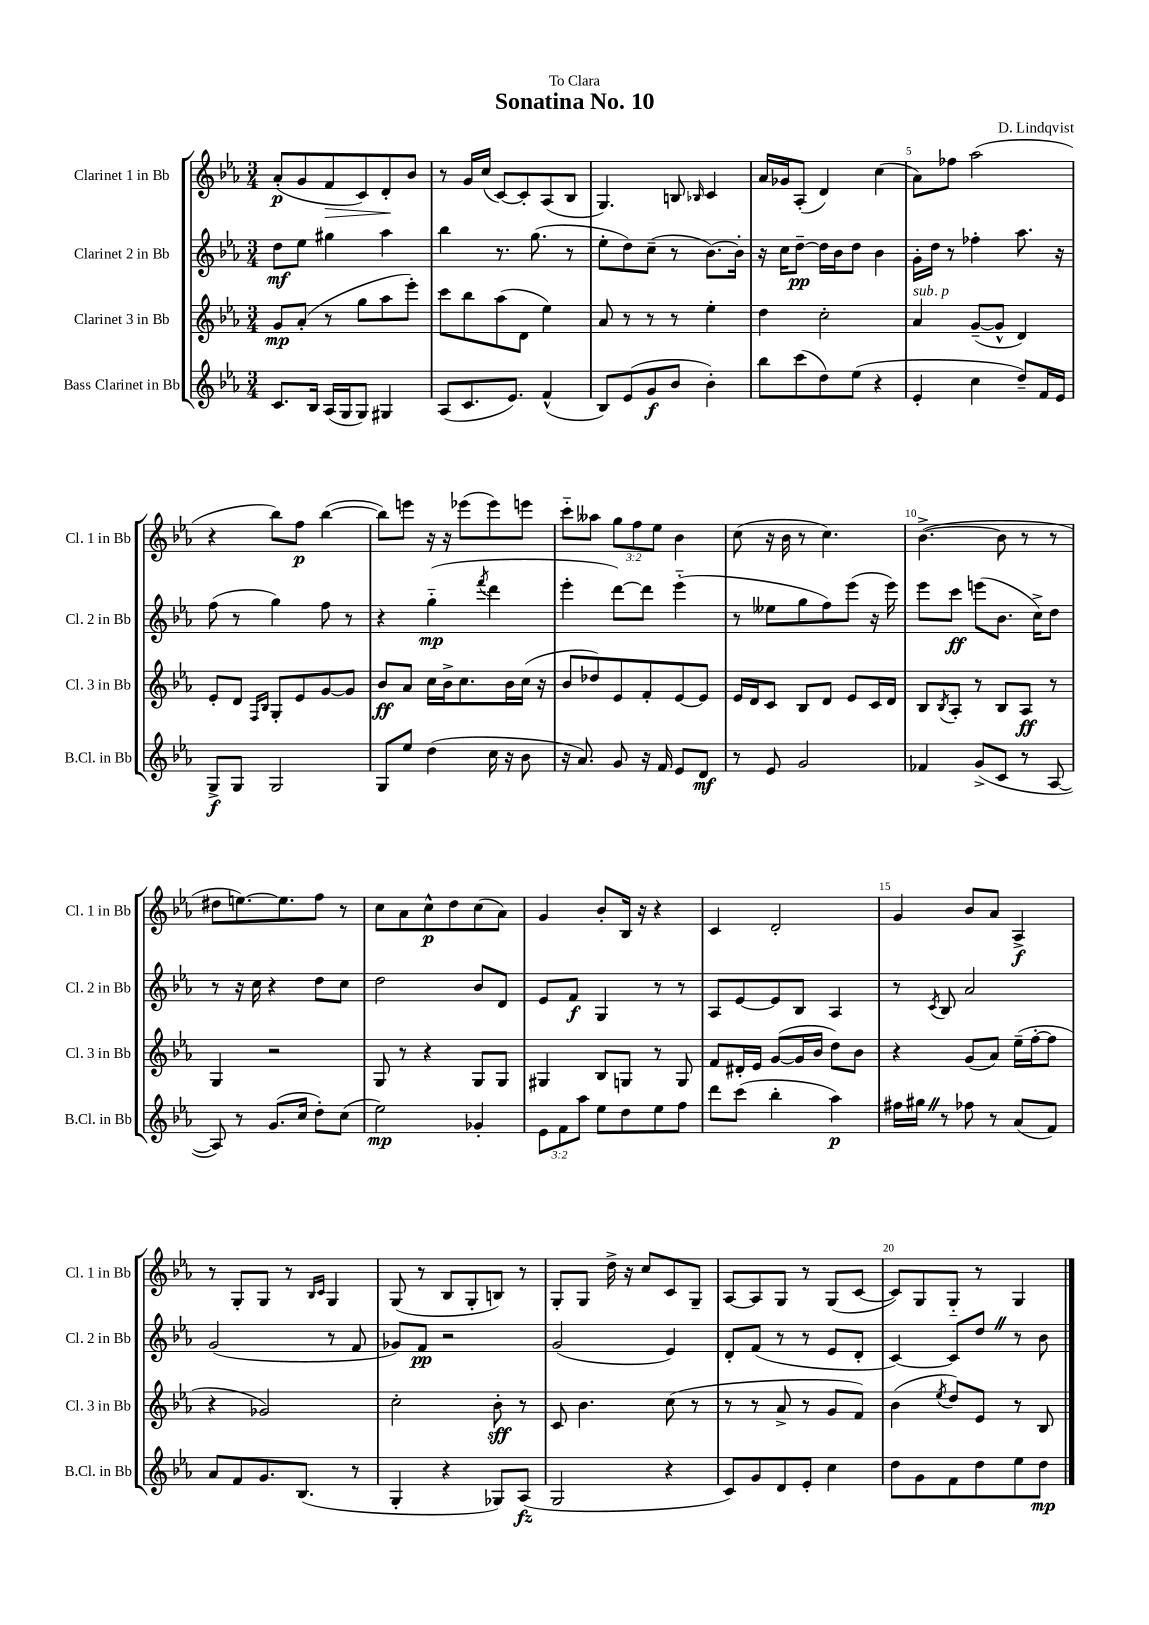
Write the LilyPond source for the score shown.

\header { title = "Sonatina No. 10" composer = "D. Lindqvist" dedication = "To Clara" }
<<
\new StaffGroup <<
\new Staff = "s0" \with { instrumentName = "Clarinet 1 in Bb" shortInstrumentName = "Cl. 1 in Bb" } {
    \clef treble \key ees \major \numericTimeSignature \time 3/4 \override Staff.TupletNumber.text = #tuplet-number::calc-fraction-text
    aes'8-.\p( g'8 f'8\> c'8) d'8-.\! bes'8 |
    r8 g'16 c''16( c'8~) c'8-. aes8( bes8 |
    g4.) b8 \grace { bes16 } c'4 |
    aes'16 ges'16 aes8-.( d'4) c''4( |
    aes'8) fes''8 aes''2( |
    r4 bes''8) f''8\p bes''4~( |
    bes''8) e'''8 r16 r16 ees'''8( ees'''8) e'''8 |
    c'''8-_ aeses''8 \tuplet 3/2 { g''8 f''8 ees''8 } bes'4 |
    c''8( r16 bes'16 r8 c''4.) |
    bes'4.~->( bes'8 r8 r8 |
    dis''8 e''8.~) e''8. f''8 r8 |
    c''8 aes'8 c''8-^\p d''8 c''8( aes'8) |
    g'4 bes'8-. bes16 r16 r4 |
    c'4 d'2-. |
    g'4 bes'8 aes'8 aes4->\f |
    r8 g8-. g8 r8 \grace { bes16 c'16 } g4 |
    g8( r8 bes8 g8-. b8) r8 |
    g8-. g8 d''16-> r16 c''8 c'8 g8-- |
    aes8~ aes8 g8 r8 g8( c'8~ |
    c'8) g8 g8-_ r8 g4 \bar "|." |
}
\new Staff = "s1" \with { instrumentName = "Clarinet 2 in Bb" shortInstrumentName = "Cl. 2 in Bb" } {
    \clef treble \key ees \major \numericTimeSignature \time 3/4
    d''8\mf ees''8 gis''4 aes''4 |
    bes''4 r8. g''8.( r8 |
    ees''8-. d''8) c''8--( r8 bes'8.~) bes'16-. |
    r16 c''16 d''8~--\pp d''16 bes'16 d''8 bes'4 |
    g'16-. d''16 r8 fes''4-. aes''8. r16 |
    f''8( r8 g''4) f''8 r8 |
    r4 g''4-_\mp( \acciaccatura { f'''8 } d'''4 |
    ees'''4-. d'''8~) d'''8 ees'''4-_( |
    r8 eeses''8 g''8 f''8) ees'''8( r16 ees'''16) |
    ees'''8 c'''8\ff e'''8( bes'8. c''16->) d''8 |
    r8 r16 c''16 r4 d''8 c''8 |
    d''2 bes'8 d'8 |
    ees'8 f'8\f g4 r8 r8 |
    aes8 ees'8~ ees'8 bes8 aes4 |
    r8 \acciaccatura { c'8 } bes8 aes'2 |
    g'2( r8 f'8 |
    ges'8) f'8\pp r2 |
    g'2( ees'4) |
    d'8-. f'8( r8 r8 ees'8 d'8-. |
    c'4~) c'8 d''8 \once \override BreathingSign.text = \markup { \musicglyph "scripts.caesura.straight" } \breathe r8 bes'8 \bar "|." |
}
\new Staff = "s2" \with { instrumentName = "Clarinet 3 in Bb" shortInstrumentName = "Cl. 3 in Bb" } {
    \clef treble \key ees \major \numericTimeSignature \time 3/4
    g'8\mp aes'8-.( r8 g''8 aes''8 ees'''8-.) |
    c'''8 bes''8 aes''8( d'8 ees''4) |
    aes'8 r8 r8 r8 ees''4-. |
    d''4 c''2-. |
    aes'4^\markup { \italic "sub. p" } g'8~--( g'8-^ d'4) |
    ees'8-. d'8 \grace { f16 bes16 } g8-. ees'8 g'8~ g'8 |
    bes'8\ff aes'8 c''16 bes'16-> c''8. bes'16 c''16( r16 |
    bes'8 des''8) ees'8 f'8-. ees'8~ ees'8 |
    ees'16 d'16 c'8 bes8 d'8 ees'8 c'16 d'16 |
    bes8 \acciaccatura { bes8 } aes8-. r8 bes8 aes8\ff r8 |
    g4 r2 |
    g8 r8 r4 g8 g8 |
    gis4 bes8 g8 r8 g8 |
    f'8 dis'16-. ees'16 g'8~( g'16 bes'16 d''8) bes'8 |
    r4 g'8( aes'8) ees''16--( f''16~-. f''8 |
    r4 ges'2) |
    c''2-. bes'8-.\sff r8 |
    c'8 bes'4. c''8( r8 |
    r8 r8 aes'8-> r8 g'8 f'8) |
    bes'4( \acciaccatura { ees''8 } d''8) ees'8 r8 bes8 \bar "|." |
}
\new Staff = "s3" \with { instrumentName = "Bass Clarinet in Bb" shortInstrumentName = "B.Cl. in Bb" } {
    \clef treble \key ees \major \numericTimeSignature \time 3/4 \override Staff.TupletNumber.text = #tuplet-number::calc-fraction-text
    c'8. bes16 aes16( g16 g8) gis4 |
    aes8( c'8. ees'8.) f'4-^( |
    bes8) ees'8( g'8\f bes'8 bes'4-.) |
    bes''8 c'''8( d''8) ees''8( r4 |
    ees'4-. c''4 d''8--) f'16 ees'16 |
    g8->\f g8 g2 |
    g8 ees''8 d''4( c''16 r16 bes'8 |
    r16 aes'8.) g'8 r16 f'16 ees'8 d'8\mf |
    r8 ees'8 g'2 |
    fes'4 g'8->( c'8 r8 aes8~ |
    aes8) r8 g'8.( c''16 d''8-.) c''8( |
    ees''2\mp) ges'4-. |
    \tuplet 3/2 { ees'8 f'8 aes''8 } ees''8 d''8 ees''8 f''8 |
    d'''8 c'''8( bes''4-. aes''4\p) |
    fis''16 gis''16 \once \override BreathingSign.text = \markup { \musicglyph "scripts.caesura.straight" } \breathe r8 fes''8 r8 aes'8( f'8) |
    aes'8 f'8 g'8. bes8.( r8 |
    g4-. r4 ges8) aes8\fz( |
    g2 r4 |
    c'8) g'8 d'8 ees'8-. c''4 |
    d''8 g'8 f'8 d''8 ees''8 d''8\mp \bar "|." |
}
>>
>>
\layout { \context { \Score \override BarNumber.break-visibility = ##(#f #t #t) barNumberVisibility = #(every-nth-bar-number-visible 5) } }
